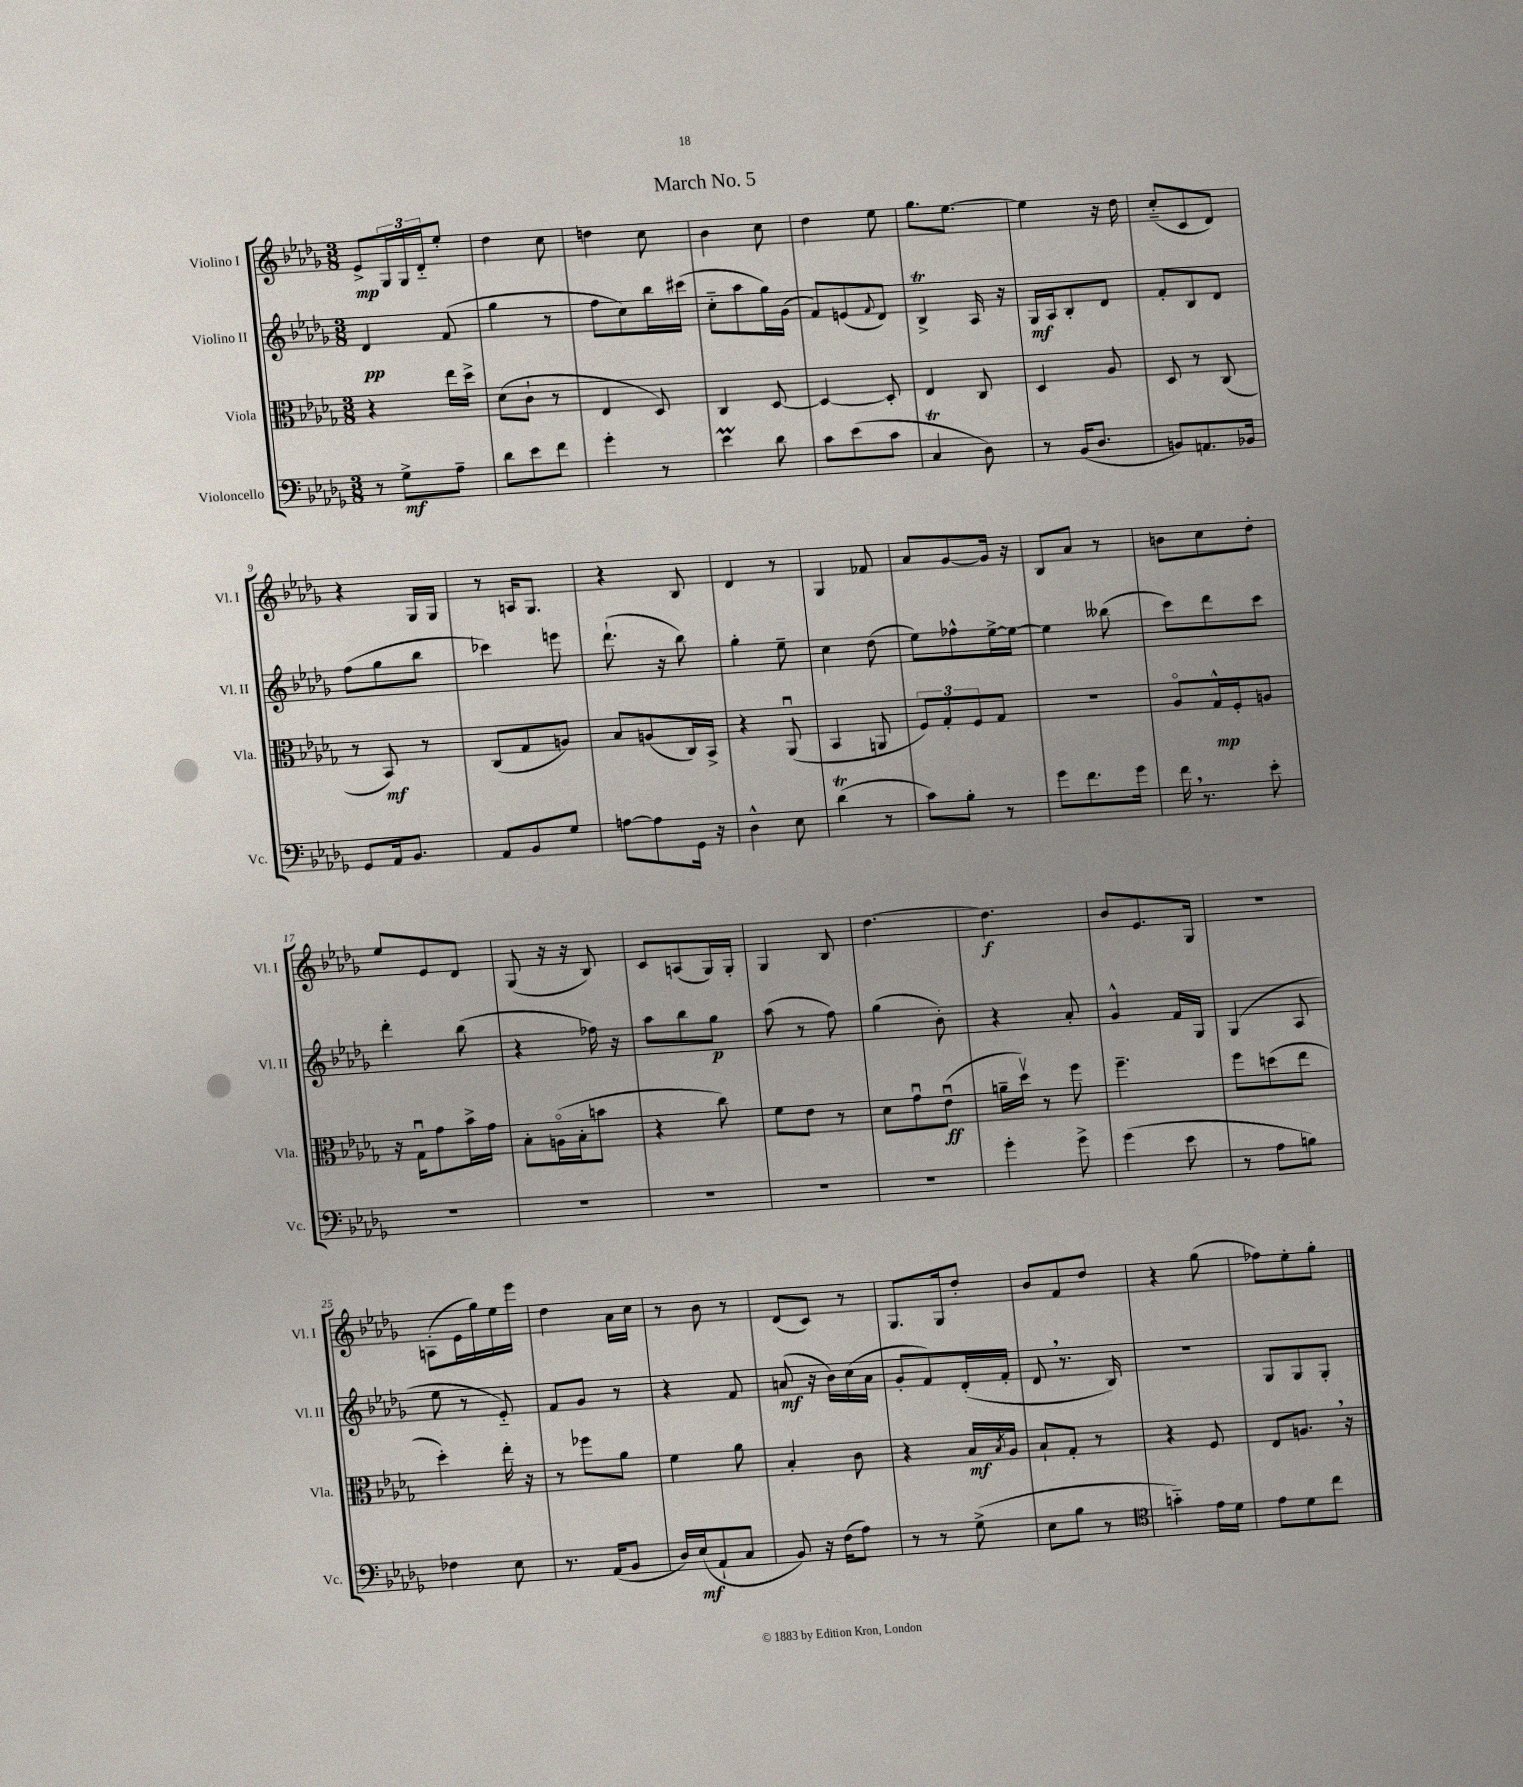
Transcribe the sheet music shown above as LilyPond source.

\header { title = "March No. 5" }
<<
\new StaffGroup <<
\new Staff = "s0" \with { instrumentName = "Violino I" shortInstrumentName = "Vl. I" } {
    \clef treble \key des \major \numericTimeSignature \time 3/8
    ees'8->\mp \tuplet 3/2 { ges16 ges16 des'16-_ } ees''8-. |
    des''4 c''8 |
    d''4 c''8 |
    bes'4 c''8 |
    des''4 ees''8 |
    ges''8. ees''8.~ |
    ees''4 r16 des''16 |
    c''8-_( c'8 des'8) |
    r4 ges16 ges16 |
    r8 a16 ges8. |
    r4 bes8 |
    des'4 r8 |
    ges4 fes'8 |
    aes'8 ges'8~ ges'16 r16 |
    bes8 aes'8 r8 |
    b'8 c''8 des''8-. |
    ees''8 ees'8 des'8 |
    ges8( r16 r16 bes8) |
    c'8 a8( ges16) ges16-. |
    ges4 bes8 |
    des''4.~ |
    des''4.\f |
    bes'8 ees'8. ges16 |
    R4. |
    a8-.( ees'16 ges''16) ees''16 ees'''16 |
    des''4 aes'16 c''16 |
    r8 bes'8 r8 |
    des'8( c'8) r8 |
    ges8. ges16 des''8-. |
    bes'8 f'8 des''8 |
    r4 ges''8( |
    fes''8) ees''8-. ges''8-. \bar "|." |
}
\new Staff = "s1" \with { instrumentName = "Violino II" shortInstrumentName = "Vl. II" } {
    \clef treble \key des \major \numericTimeSignature \time 3/8
    des'4\pp f'8( |
    ges''4 r8 |
    f''8 c''8) bes''16 cis'''16( |
    c''8-_ aes''8 ges''16) ges'16( |
    f'8) e'8( \appoggiatura { f'8 } des'8) |
    bes4->\trill aes16 r16 |
    ges16\mf aes16 bes8-. des'8 |
    f'8-. bes8 des'8 |
    f''8( ges''8 bes''8 |
    ces'''4) e'''8 |
    des'''8.-!( r16 bes''8) |
    ges''4-. ees''8-- |
    c''4 des''8( |
    ees''8) fes''8-^ ees''16~-> ees''16~ |
    ees''4 beses''8( |
    c'''8) des'''8 c'''8 |
    des'''4-. bes''8( |
    r4 fes''16) r16 |
    aes''8 bes''8 ges''8\p |
    aes''8( r8 f''8) |
    ges''4( bes'8-.) |
    r4 aes'8-. |
    ges'4-^ f'16 ges16 |
    ges4( aes8 |
    ees''8 r8 ees'8-_) |
    f'8 ges'8 r8 |
    r4 f'8 |
    a'8\mf( r16 bes'16) c''16( a'16 |
    ges'8-. f'8) des'16-.( f'16-. |
    des'8 \breathe r8. bes16) |
    R4. |
    ges8 ges8 ges8-. \bar "|." |
}
\new Staff = "s2" \with { instrumentName = "Viola" shortInstrumentName = "Vla." } {
    \clef alto \key des \major \numericTimeSignature \time 3/8
    r4 ees''16 des''16-> |
    des'8( c'8-! r8 |
    ees4 des8) |
    c4 des8~ |
    des4~ des8-. |
    ees4 c8 |
    des4 aes8 |
    des8 r8 c8( |
    r8 bes,8\mf) r8 |
    c8( ges8 a8) |
    bes8 a8( c16) bes,16-> |
    r4 aes,8\downbow( |
    bes,4 a,8 |
    \tuplet 3/2 { f8) ges8-. f8 } ges8 |
    R4. |
    aes8\flageolet ges16-^\mp f16-. a8 |
    r16 ges16\downbow ges'8 bes'16-> ges'16 |
    bes8-. a16\flageolet( bes16-. b'8 |
    r4 c''8) |
    f'8 ees'8 r8 |
    des'8 ges'8\downbow ees'8\downbow\ff( |
    a'16-- des''16\upbow) r8 f''8 |
    f''4.-- |
    f''8 d''8( ees''8 |
    des''4-.) ees''16-. r16 |
    r8 fes''8 aes'8 |
    f'4 aes'8 |
    bes4-. c'8 |
    r4 bes16\mf \acciaccatura { bes8 } aes16 |
    bes8-! ges8-. r8 |
    r4 f8 |
    ees8 a8. \breathe r16 \bar "|." |
}
\new Staff = "s3" \with { instrumentName = "Violoncello" shortInstrumentName = "Vc." } {
    \clef bass \key des \major \numericTimeSignature \time 3/8
    r8 ges8->\mf aes8-- |
    des'8 ees'8 f'8 |
    ges'4-. r8 |
    ees'4\prall des'8 |
    c'8 ees'8( c'8 |
    c4\trill des8) |
    r8 bes,16( des8. |
    b,8) a,8. bes,16 |
    ges,8 aes,16 bes,8. |
    aes,8 bes,8 ges8 |
    a8~ a8 ges,16 r16 |
    des4-^ ees8 |
    des'4\trill( r8 |
    c'8) bes8-. r8 |
    ges'8 f'8. ges'16 |
    f'16 \breathe r8. ees'8-. |
    R4. |
    R4. |
    R4. |
    R4. |
    R4. |
    ges'4-. ges'8-> |
    ges'4( ees'8 |
    r8 aes8 b8) |
    fes4 ees8 |
    r8. aes,16( bes,8 |
    des16) ees16\mf( aes,8-! c8 |
    bes,8) r16 f16( aes8) |
    r8 r8 ges8->( |
    ees8 bes8 r8 |
    \clef tenor g'4-_) ees'16 des'16 |
    ees'8 des'8 c''8 \bar "|." |
}
>>
>>
